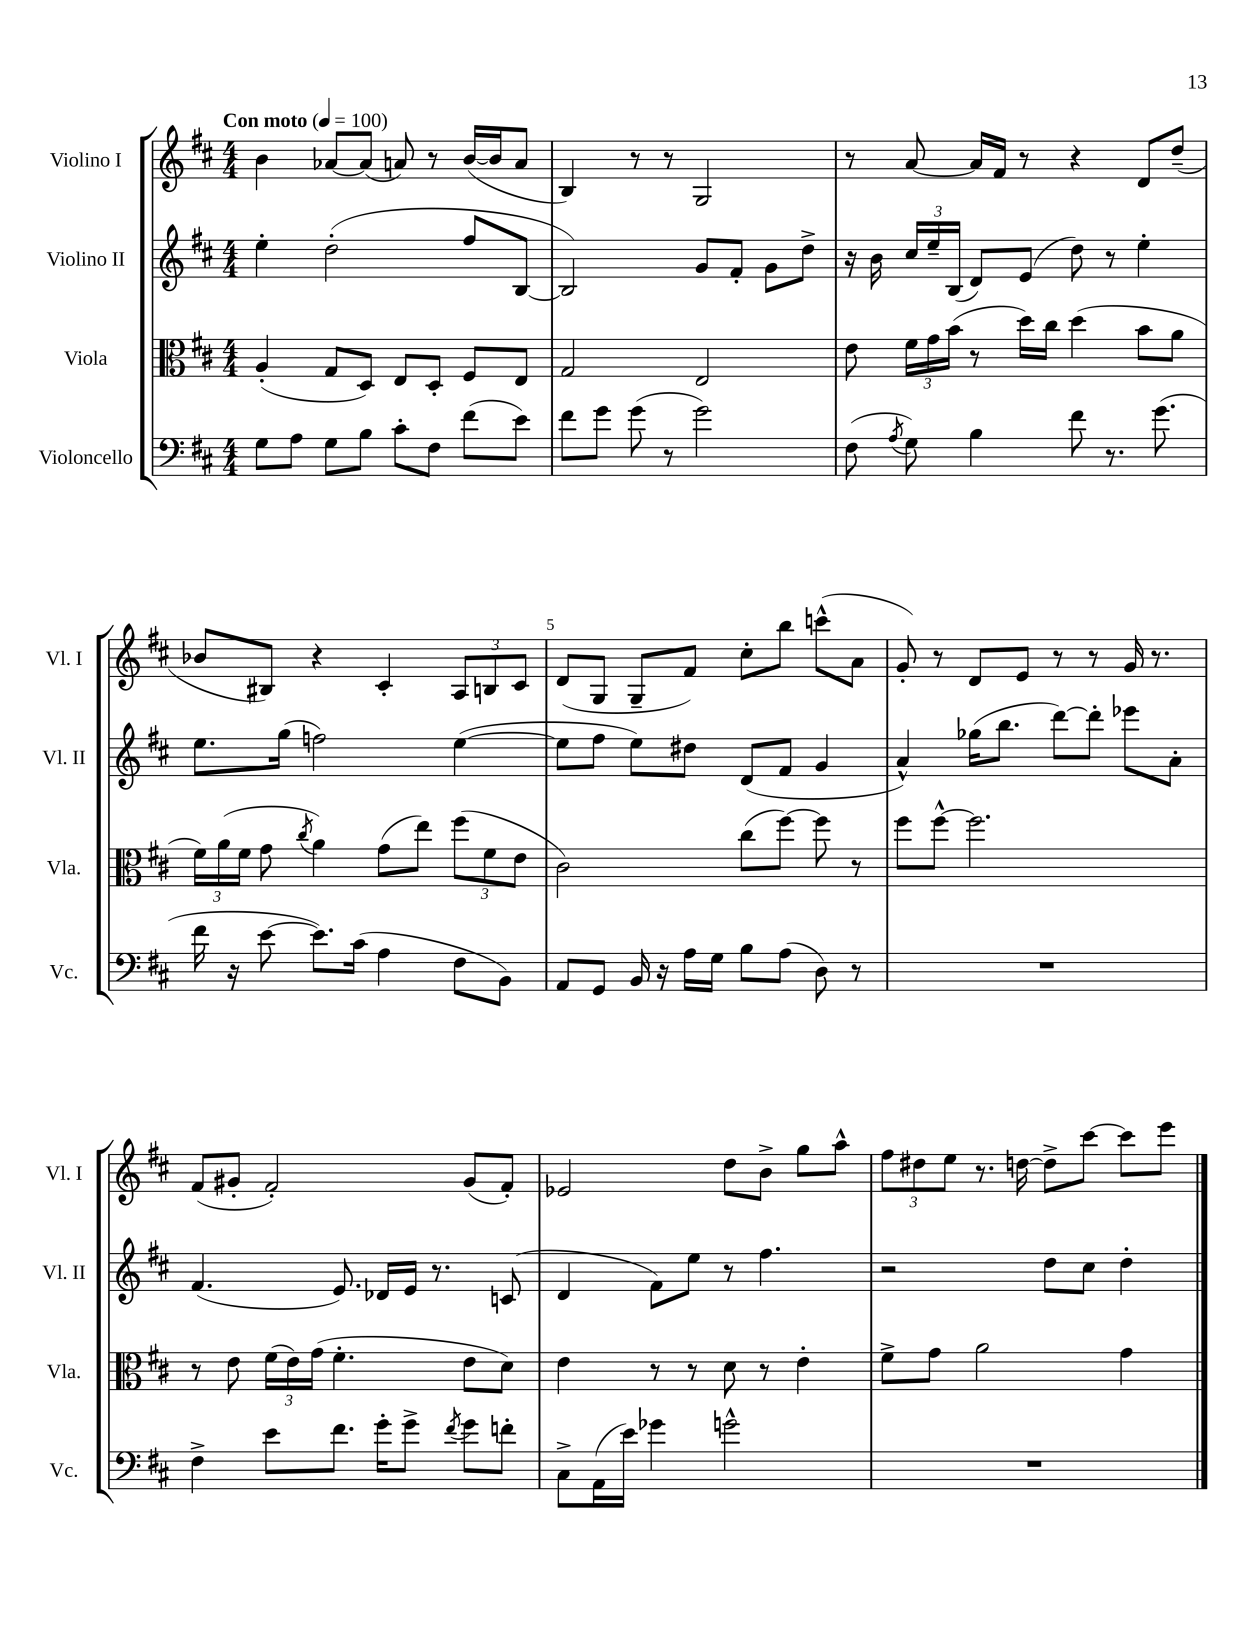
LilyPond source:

<<
\new StaffGroup <<
\new Staff = "s0" \with { instrumentName = "Violino I" shortInstrumentName = "Vl. I" } {
    \clef treble \key d \major \numericTimeSignature \time 4/4 \tempo "Con moto" 4 = 100
    \autoBeamOff b'4 aes'8[~ aes'8]( a'8) r8 b'16[~( b'16 a'8] |
    b4) r8 r8 g2 |
    r8 a'8~ a'16[ fis'16] r8 r4 d'8[ d''8]--( |
    bes'8[ bis8]) r4 cis'4-. \tuplet 3/2 { a8[ b8 cis'8] } |
    d'8[( g8] g8[-- fis'8]) cis''8[-. b''8] c'''8[-^( a'8] |
    g'8-.) r8 d'8[ e'8] r8 r8 g'16 r8. |
    fis'8[( gis'8]-. fis'2-.) gis'8[( fis'8]-.) |
    ees'2 d''8[ b'8]-> g''8[ a''8]-^ |
    \tuplet 3/2 { fis''8[ dis''8 e''8] } r8. d''16~ d''8[-> cis'''8]~ cis'''8[ e'''8] \bar "|." |
}
\new Staff = "s1" \with { instrumentName = "Violino II" shortInstrumentName = "Vl. II" } {
    \clef treble \key d \major \numericTimeSignature \time 4/4
    \autoBeamOff e''4-. d''2-.( fis''8[ b8]~ |
    b2) g'8[ fis'8]-. g'8[ d''8]-> |
    r16 b'16 \tuplet 3/2 { cis''16[ e''16-- b16]( } d'8[) e'8]( d''8) r8 e''4-. |
    e''8.[ g''16]( f''2) e''4~( |
    e''8[ fis''8] e''8[) dis''8] d'8[( fis'8] g'4 |
    a'4-^) ges''16[( b''8.] d'''8[~) d'''8]-. ees'''8[ a'8]-. |
    fis'4.( e'8.) des'16[ e'16] r8. c'8( |
    d'4 fis'8[) e''8] r8 fis''4. |
    r2 d''8[ cis''8] d''4-. \bar "|." |
}
\new Staff = "s2" \with { instrumentName = "Viola" shortInstrumentName = "Vla." } {
    \clef alto \key d \major \numericTimeSignature \time 4/4
    \autoBeamOff a4-.( g8[ d8]) e8[ d8]-. fis8[ e8] |
    g2 e2 |
    e'8 \tuplet 3/2 { fis'16[ g'16 b'16]( } r8 d''16[) cis''16] d''4( b'8[ a'8] |
    \tuplet 3/2 { fis'16[) a'16( fis'16] } g'8 \acciaccatura { cis''8 } a'4) g'8[( e''8]) \tuplet 3/2 { fis''8[( fis'8 e'8] } |
    cis'2) cis''8[( fis''8]~) fis''8 r8 |
    fis''8[ fis''8]~-^ fis''2. |
    r8 e'8 \tuplet 3/2 { fis'16[( e'16) g'16]( } fis'4.-. e'8[ d'8]) |
    e'4 r8 r8 d'8 r8 e'4-. |
    fis'8[-> g'8] a'2 g'4 \bar "|." |
}
\new Staff = "s3" \with { instrumentName = "Violoncello" shortInstrumentName = "Vc." } {
    \clef bass \key d \major \numericTimeSignature \time 4/4
    \autoBeamOff g8[ a8] g8[ b8] cis'8[-. fis8] fis'8[( e'8]) |
    fis'8[ g'8] g'8( r8 g'2) |
    fis8( \acciaccatura { a8 } g8) b4 fis'8 r8. g'8.( |
    fis'16 r16 e'8~ e'8.[) cis'16]( a4 fis8[ b,8]) |
    a,8[ g,8] b,16 r16 a16[ g16] b8[ a8]( d8) r8 |
    R1 |
    fis4-> e'8[ fis'8.] g'16[-. g'8]-> \acciaccatura { fis'8 } g'8[ f'8]-. |
    cis8[-> a,16( e'16]) ges'4 g'2-^ |
    R1 \bar "|." |
}
>>
>>
\layout { \context { \Score \override BarNumber.break-visibility = ##(#f #t #t) barNumberVisibility = #(every-nth-bar-number-visible 5) } }
